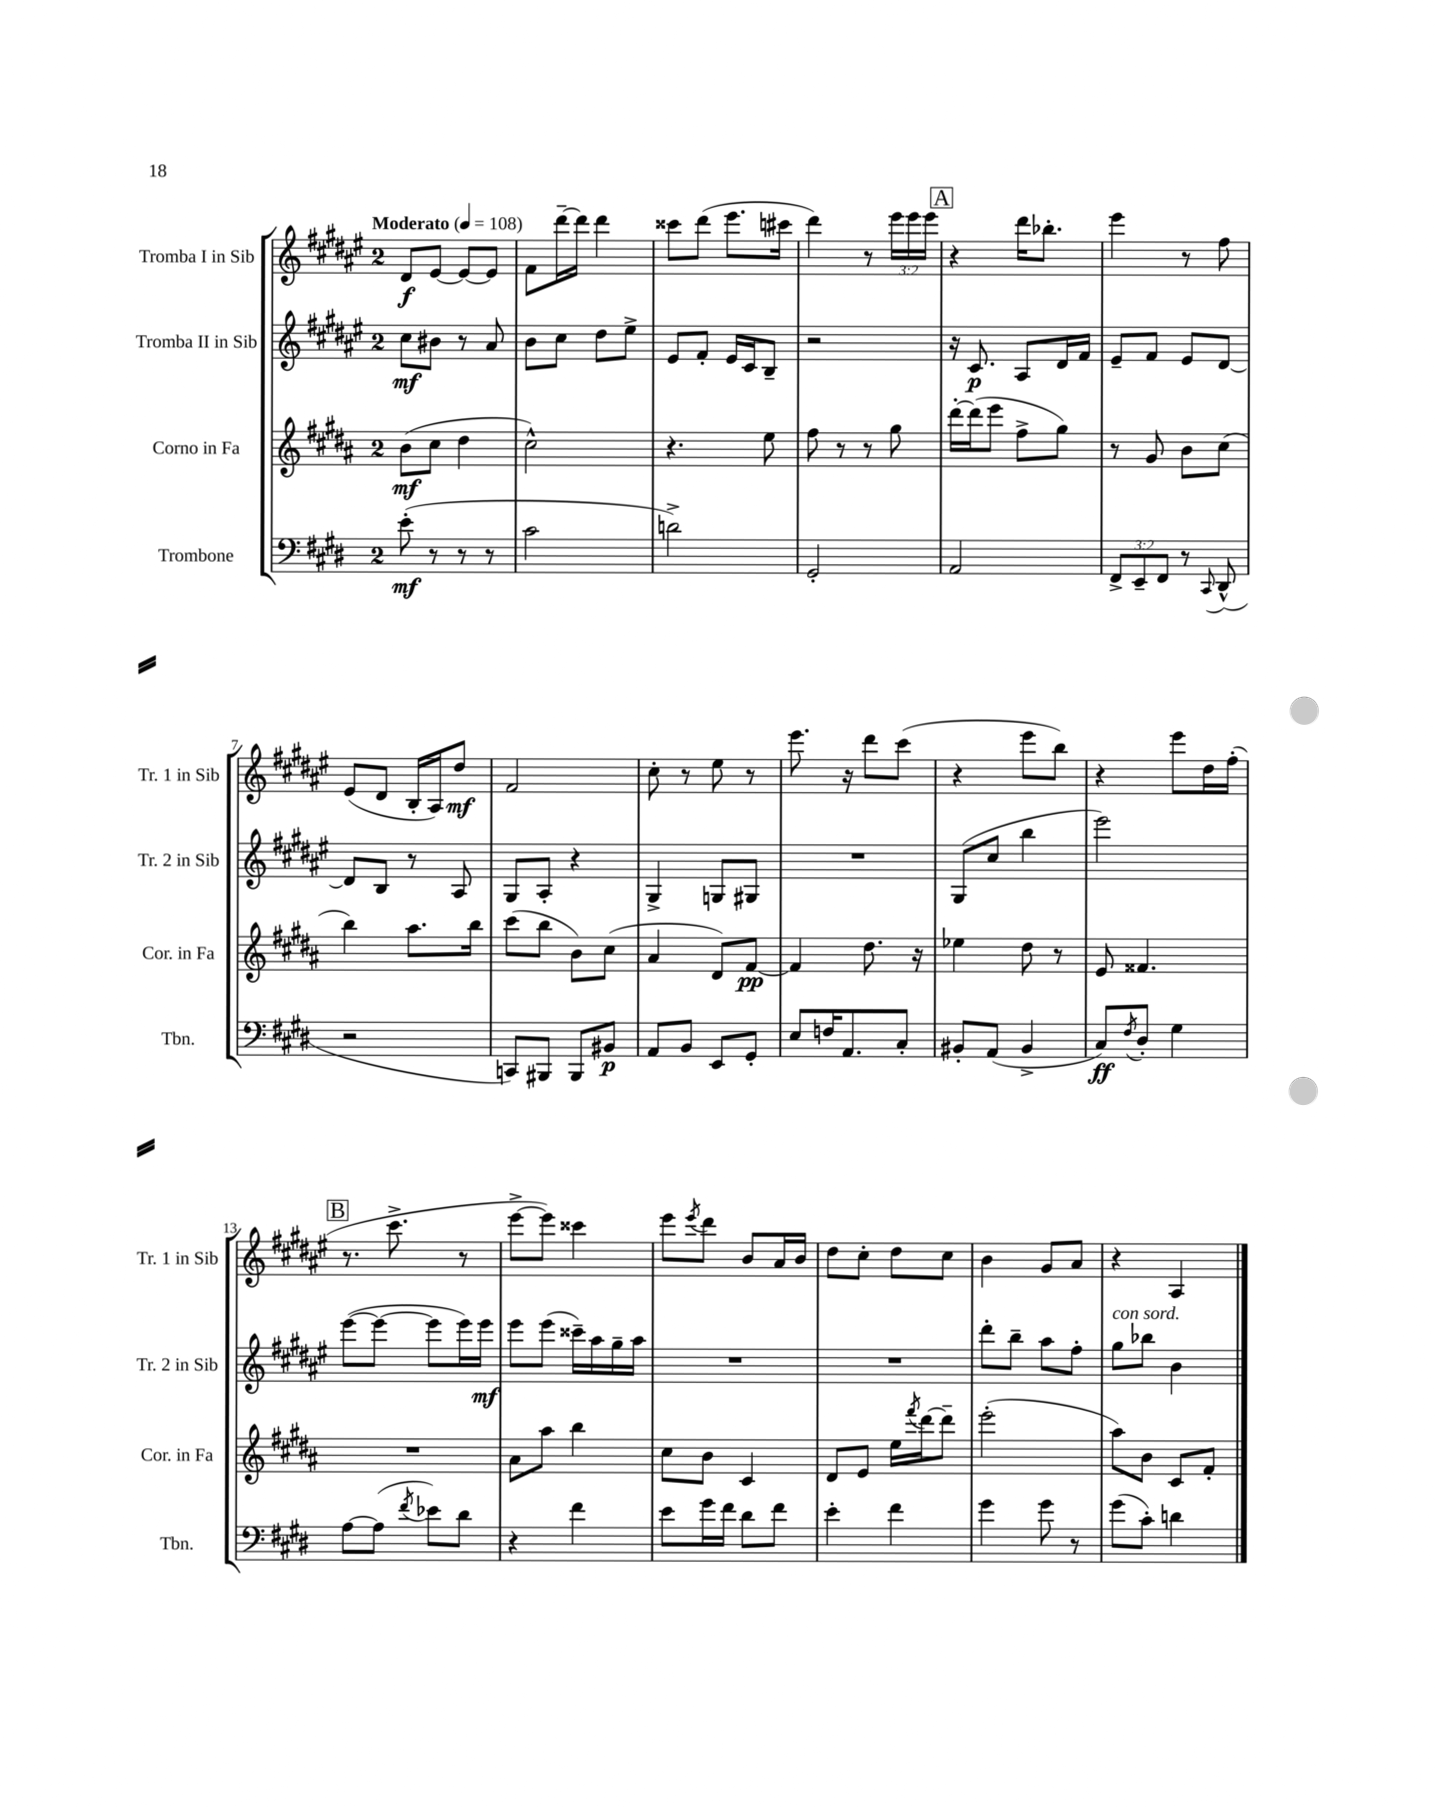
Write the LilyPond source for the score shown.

<<
\new StaffGroup <<
\new Staff = "s0" \with { instrumentName = "Tromba I in Sib" shortInstrumentName = "Tr. 1 in Sib" } {
    \clef treble \key fis \major \once \override Staff.TimeSignature.style = #'single-digit \time 2/4 \override Staff.TupletNumber.text = #tuplet-number::calc-fraction-text \tempo "Moderato" 4 = 108
    dis'8\f eis'8~ eis'8~ eis'8 |
    fis'8 dis'''16~-- dis'''16 dis'''4 |
    cisis'''8 dis'''8( eis'''8. cis'''16 |
    dis'''4) r8 \tuplet 3/2 { eis'''16 eis'''16 eis'''16 } |
    \mark \markup { \box "A" } r4 dis'''16 bes''8.-. |
    eis'''4 r8 fis''8 |
    eis'8( dis'8 b16-. ais16) dis''8\mf |
    fis'2 |
    cis''8-. r8 eis''8 r8 |
    eis'''8. r16 dis'''8 cis'''8( |
    r4 eis'''8 b''8) |
    r4 eis'''8 dis''16 fis''16-.( |
    \mark \markup { \box "B" } r8. cis'''8.-> r8 |
    eis'''8~-> eis'''8) cisis'''4 |
    eis'''8 \acciaccatura { eis'''8 } dis'''8 b'8 ais'16 b'16 |
    dis''8 cis''8-. dis''8 cis''8 |
    b'4 gis'8 ais'8 |
    r4 ais4 \bar "|." |
}
\new Staff = "s1" \with { instrumentName = "Tromba II in Sib" shortInstrumentName = "Tr. 2 in Sib" } {
    \clef treble \key fis \major \once \override Staff.TimeSignature.style = #'single-digit \time 2/4
    cis''8\mf bis'8 r8 ais'8 |
    b'8 cis''8 dis''8 eis''8-> |
    eis'8 fis'8-. eis'16 cis'16 b8-- |
    r2 |
    \mark \markup { \box "A" } r16 cis'8.\p ais8 dis'16 fis'16 |
    eis'8-- fis'8 eis'8 dis'8~ |
    dis'8 b8 r8 ais8 |
    gis8 ais8-. r4 |
    gis4-> g8 gis8 |
    R2 |
    gis8( cis''8 b''4 |
    eis'''2) |
    \mark \markup { \box "B" } eis'''8~( eis'''8~ eis'''8 eis'''16) eis'''16\mf |
    eis'''8 eis'''8( cisis'''16--) ais''16 gis''16-- ais''16 |
    R2 |
    R2 |
    dis'''8-. b''8-- ais''8 fis''8-. |
    gis''8^\markup { \italic "con sord." } bes''8 b'4 \bar "|." |
}
\new Staff = "s2" \with { instrumentName = "Corno in Fa" shortInstrumentName = "Cor. in Fa" } {
    \clef treble \key b \major \once \override Staff.TimeSignature.style = #'single-digit \time 2/4
    b'8\mf( cis''8 dis''4 |
    cis''2-^) |
    r4. e''8 |
    fis''8 r8 r8 gis''8 |
    \mark \markup { \box "A" } dis'''16~-. dis'''16( e'''8 fis''8-> gis''8) |
    r8 gis'8 b'8 cis''8( |
    b''4) ais''8. b''16 |
    cis'''8( b''8 b'8) cis''8( |
    ais'4 dis'8) fis'8~\pp |
    fis'4 dis''8. r16 |
    ees''4 dis''8 r8 |
    e'8 fisis'4. |
    \mark \markup { \box "B" } R2 |
    ais'8 ais''8 b''4 |
    cis''8 b'8 cis'4 |
    dis'8 e'8 e''16 \acciaccatura { fis'''8 } dis'''16~ dis'''8-- |
    e'''2-.( |
    ais''8) b'8 cis'8 fis'8-. \bar "|." |
}
\new Staff = "s3" \with { instrumentName = "Trombone" shortInstrumentName = "Tbn." } {
    \clef bass \key e \major \once \override Staff.TimeSignature.style = #'single-digit \time 2/4 \override Staff.TupletNumber.text = #tuplet-number::calc-fraction-text
    e'8-.\mf( r8 r8 r8 |
    cis'2 |
    d'2->) |
    gis,2-. |
    \mark \markup { \box "A" } a,2 |
    \tuplet 3/2 { fis,8-> e,8-- fis,8 } r8 \appoggiatura { cis,8 } dis,8-^( |
    r2 |
    c,8) bis,,8 bis,,8 bis,8\p |
    a,8 b,8 e,8 gis,8-. |
    e8 f16 a,8. cis8-. |
    bis,8-. a,8( bis,4-> |
    cis8\ff) \acciaccatura { fis8 } dis8-. gis4 |
    \mark \markup { \box "B" } a8~ a8( \acciaccatura { fis'8 } ees'8) dis'8 |
    r4 fis'4 |
    e'8 gis'16 fis'16 dis'8 fis'8 |
    e'4-. fis'4 |
    gis'4 gis'8 r8 |
    gis'8( cis'8-.) d'4 \bar "|." |
}
>>
>>
